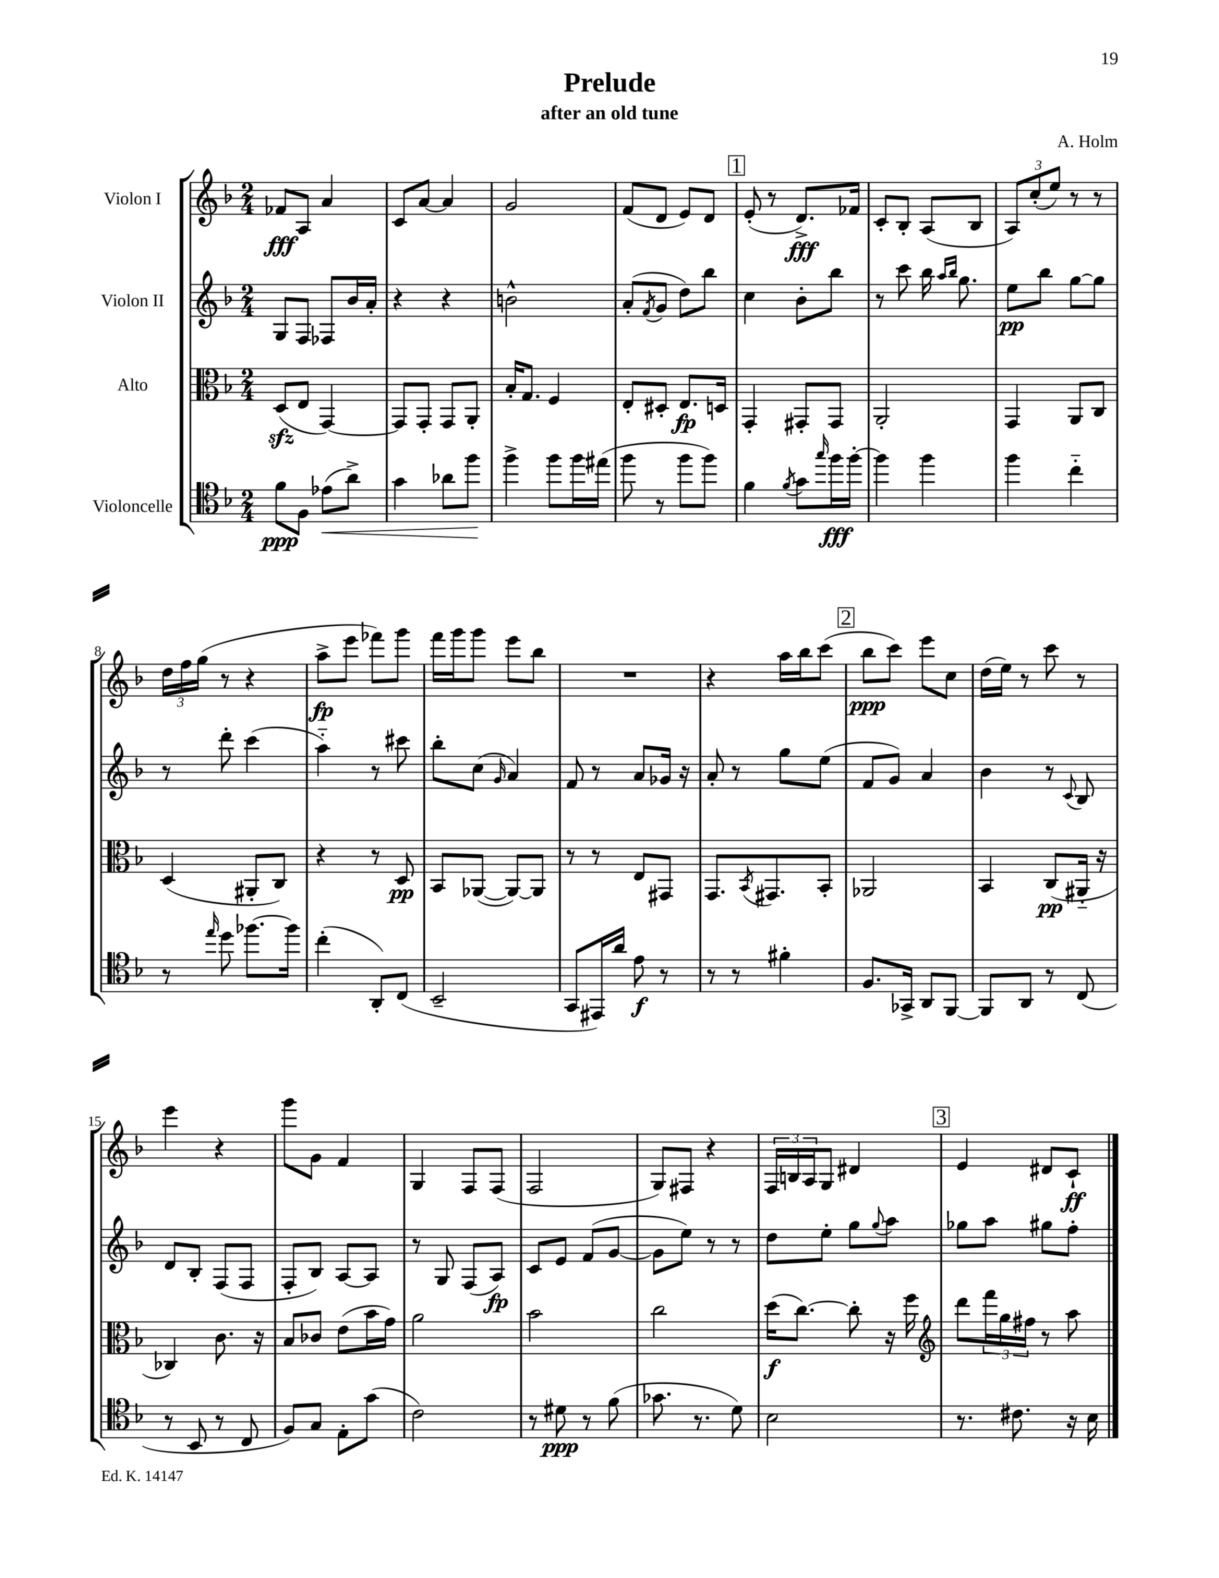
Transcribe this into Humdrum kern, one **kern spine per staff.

**kern	**kern	**kern	**kern
*staff4	*staff3	*staff2	*staff1
*clefC4	*clefC3	*clefG2	*clefG2
*k[b-]	*k[b-]	*k[b-]	*k[b-]
*M2/4	*M2/4	*M2/4	*M2/4
8f	(8D	8G	8f-
8F	8E	8F	8A
(8e-	[4GG)	8F-	4a
8a^)	.	16b-	.
.	.	16a'	.
=	=	=	=
4g	8GG]	4r	8c
.	8GG'	.	[8a
8a-	8GG	4r	4a]
8ff	8AA'	.	.
=	=	=	=
4ff^	16B-'	2b^^	2g
.	8.G	.	.
8ff	4F	.	.
16ff	.	.	.
(16ee#	.	.	.
=	=	=	=
8ff	8E'	(8a'	(8f
.	.	8qf	.
8r	8D#'	8g	8d
8ff	8.E	8dd)	8e)
8ff)	.	8bb-	8d
.	16D	.	.
=	=	=	=
4f	4GG'	4cc	(8e'
.	.	.	8r
8qf	.	.	.
8g	8GG#'	8b-'	8.d^)
16qqgg	.	.	.
16ff	8GG#	8bb-	.
[16ff'	.	.	16f-
=	=	=	=
4ff]	2AA'	8r	8c'
.	.	8ccc	8B-'
4ff	.	16bb-	(8A
.	.	16qqaa	.
.	.	16qqbb-	.
.	.	8.gg	.
.	.	.	8B-
=	=	=	=
4ff	4GG	8ee	12A)
.	.	.	(12cc'
.	.	8bb-	.
.	.	.	12ee)
4cc'~	8AA	[8gg	8r
.	8C	8gg]	8r
=	=	=	=
8r	(4D	8r	24dd
.	.	.	24ff
.	.	.	(24gg
16qqee	.	.	.
8dd	.	8ddd'	8r
[8.ff-	8AA#'	(4ccc	4r
.	8C)	.	.
16ff-]	.	.	.
=	=	=	=
(4cc'	4r	4aa'~)	8aa^
.	.	.	8eee
8AA')	8r	8r	8fff-)
(8C	8D	8ccc#	8ggg
=	=	=	=
2BB-~	8BB-	8bb-'	16fff
.	.	.	16ggg
.	([8AA-	(8cc	8ggg
.	.	16qqg	.
.	8AA-_)	4a)	8eee
.	8AA-]	.	8bb-
=	=	=	=
8GG	8r	8f	2r
16EE#)	8r	8r	.
16a	.	.	.
8e	8E	8a	.
8r	8GG#	16g-	.
.	.	16r	.
=	=	=	=
8r	8.GG	8a'	4r
8r	.	8r	.
.	8qBB-	.	.
.	8.GG#	.	.
4f#'	.	8gg	16aa
.	.	.	16bb-
.	8BB-'	(8ee	(8ccc
=	=	=	=
8.F	2AA-	8f	8bb-
.	.	8g)	8ccc)
16GG-^	.	.	.
8AA	.	4a	8eee
[8FF	.	.	8cc
=	=	=	=
8FF]	4BB-	4b-	(16dd
.	.	.	16ee)
8AA	.	.	8r
8r	(8C	8r	8ccc
.	.	8qqc	.
(8C	16AA#'~	8B-	8r
.	16r	.	.
=	=	=	=
8r	4C-)	8d	4eee
8BB-	.	8B-'	.
8r	8.c	(8F	4r
8C	.	8F	.
.	16r	.	.
=	=	=	=
8F)	8B-	8F'	8ggg
8G	8c-	8B-)	8g
8E'	(8e	[8A	4f
(8g	16b-	8A]	.
.	16g)	.	.
=	=	=	=
2c)	2a	8r	4G
.	.	8G	.
.	.	(8F	8F
.	.	8A)	(8F
=	=	=	=
8r	2b-	8c	2F
8d#	.	8e	.
8r	.	(8f	.
(8f	.	[8g	.
=	=	=	=
8.g-	2cc	8g]	8G)
.	.	8ee)	8F#
8.r	.	.	.
.	.	8r	4r
8d)	.	8r	.
=	=	=	=
2B-	(16dd	8dd	24F
.	.	.	24B
.	[8.cc)	.	.
.	.	.	24A
.	.	8ee'	8G
.	8cc']	8gg	4d#
.	.	8qqgg	.
.	16r	8aa	.
.	16ff	.	.
=	=	=	=
*	*clefG2	*	*
8.r	8ddd	8gg-	4e
.	24fff	8aa	.
.	24gg	.	.
8.c#	.	.	.
.	24ff#	.	.
.	8r	8gg#	8d#
16r	8aa	8ff'	8c`
16B-	.	.	.
==	==	==	==
*-	*-	*-	*-
